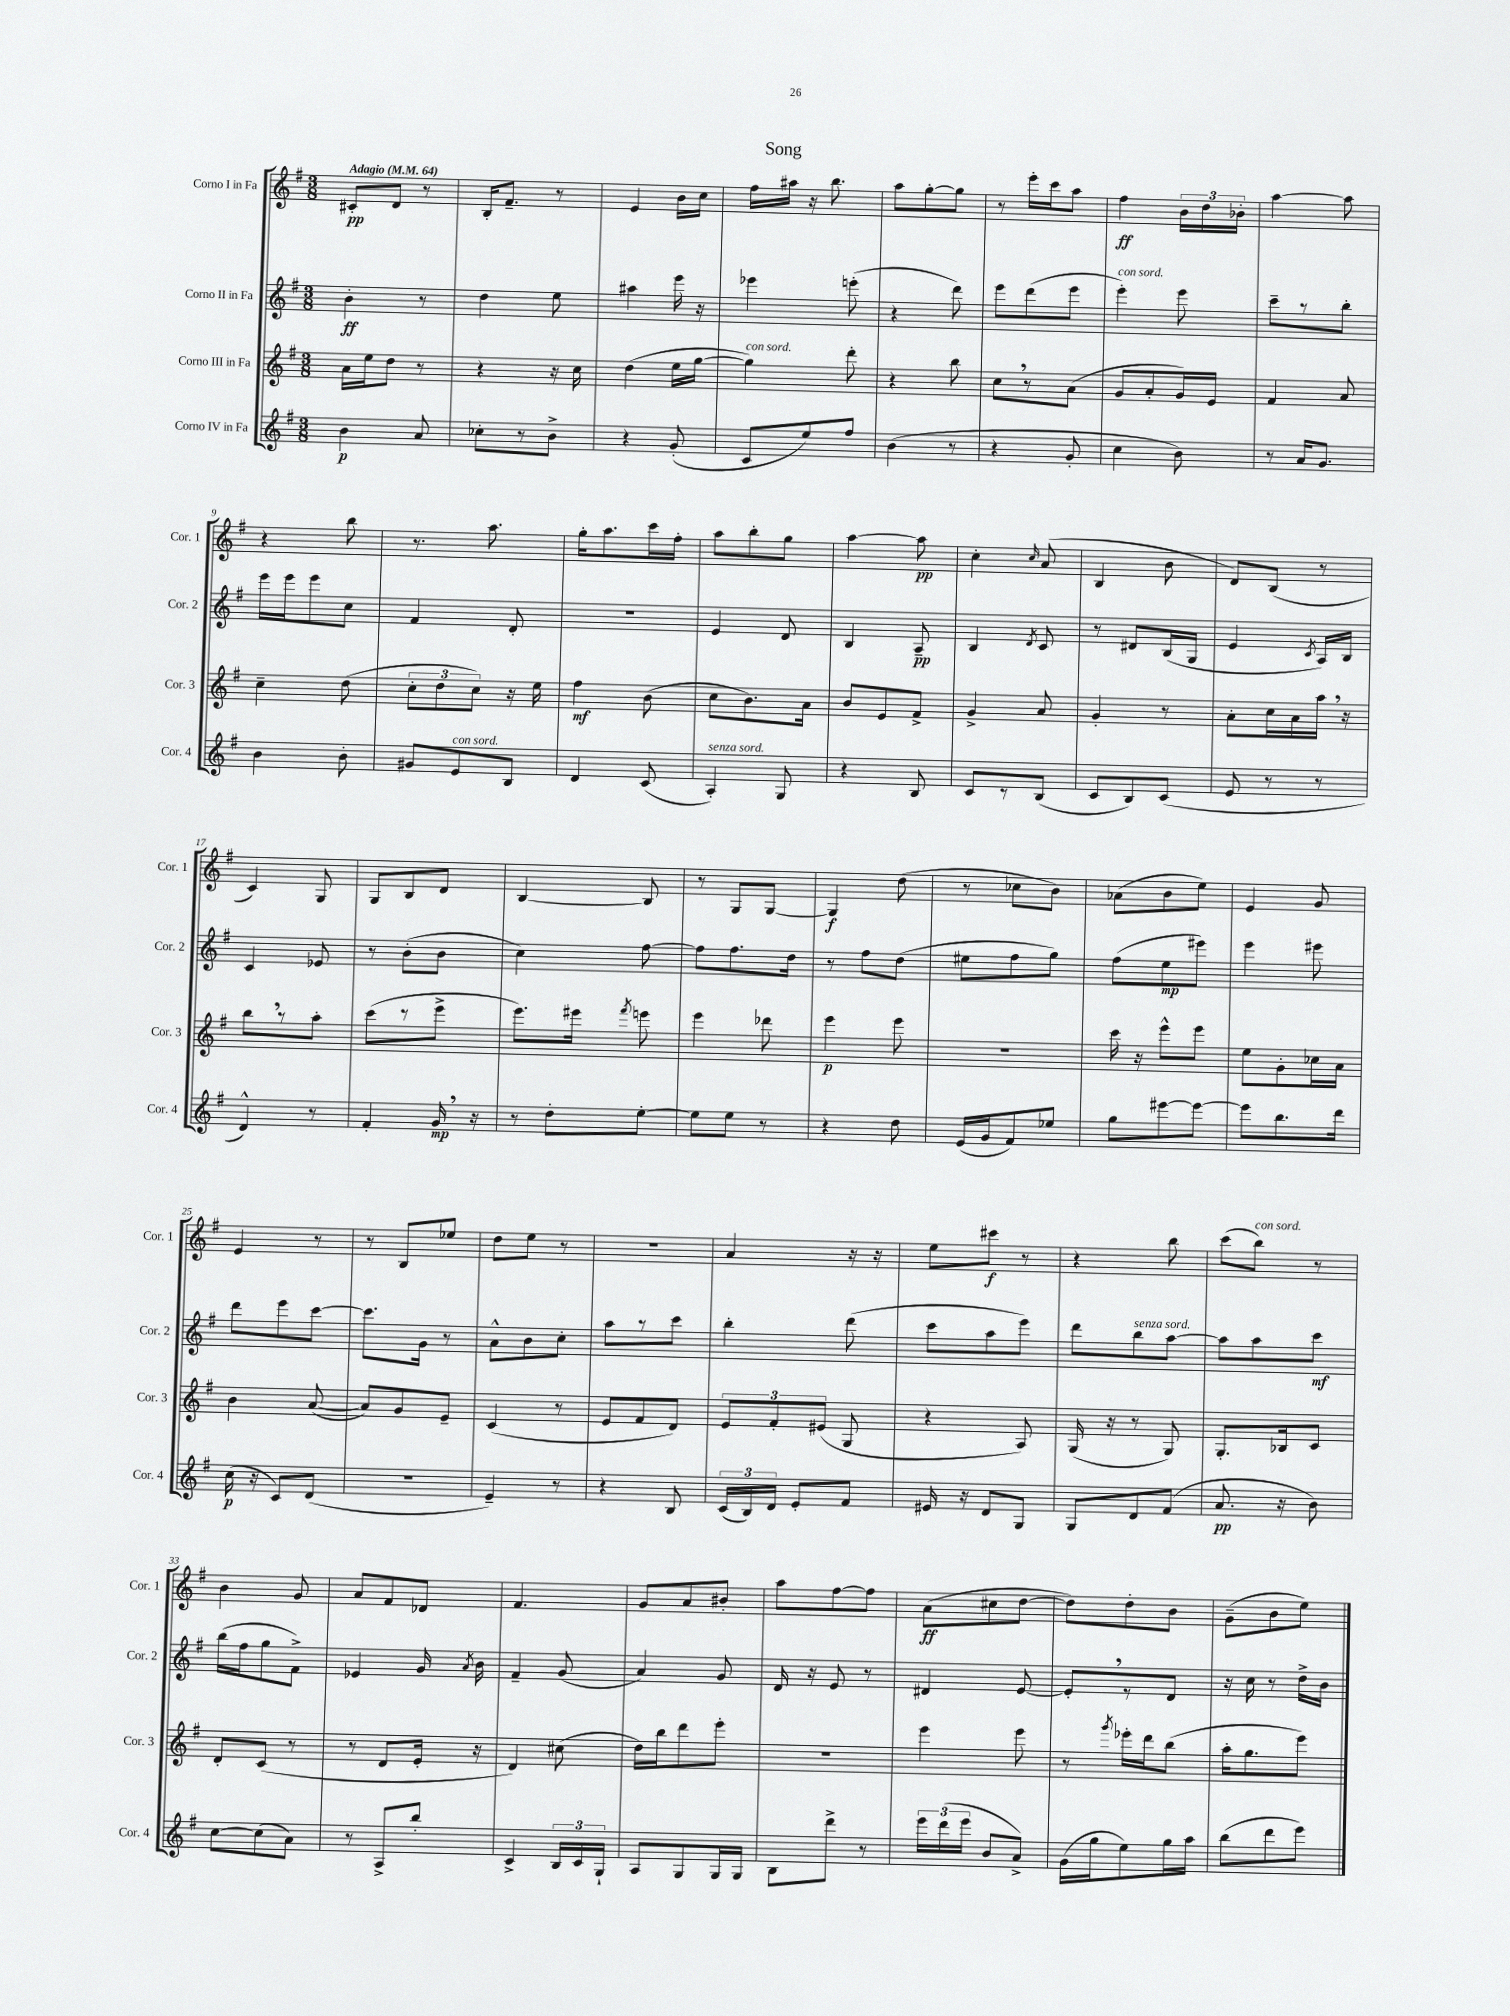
\header { title = "Song" }
<<
\new StaffGroup <<
\new Staff = "s0" \with { instrumentName = "Corno I in Fa" shortInstrumentName = "Cor. 1" } {
    \clef treble \key g \major \numericTimeSignature \time 3/8 \tempo "Adagio" 4 = 64
    \autoBeamOff cis'8[-.\pp d'8] r8 |
    b16[-. fis'8.]-- r8 |
    e'4 b'16[ c''16] |
    fis''16[ ais''16] r16 b''8. |
    a''8[ g''8~-. g''8] |
    r8 e'''16[-. c'''16 a''8] |
    fis''4\ff \tuplet 3/2 { b'16[ d''16 bes'16]-. } |
    a''4~ a''8 |
    r4 b''8 |
    r8. a''8. |
    g''16[-. a''8. c'''16 fis''16]-. |
    a''8[ b''8-. g''8] |
    a''4~ a''8\pp |
    c''4-. \grace { c''16 } a'8( |
    b4 b'8 |
    d'8[) b8]( r8 |
    c'4) g8 |
    g8[ b8 d'8] |
    b4~ b8 |
    r8 g8[ g8]~ |
    g4\f d''8( |
    r8 ces''8[ b'8]) |
    aes'8[( b'8 e''8]) |
    e'4 g'8 |
    e'4 r8 |
    r8 b8[ ees''8] |
    d''8[ e''8] r8 |
    R4. |
    a'4 r16 r16 |
    e''8[ cis'''8]\f r8 |
    r4 b''8 |
    c'''8[( b''8]^\markup { \italic "con sord." }) r8 |
    b'4 g'8 |
    a'8[ fis'8 des'8] |
    fis'4. |
    g'8[ a'8 bis'8]-. |
    a''8[ fis''8~ fis''8] |
    a'8[\ff( cis''8 d''8]~ |
    d''8[) d''8-. b'8] |
    g'8[--( b'8 e''8]) \bar "|." |
}
\new Staff = "s1" \with { instrumentName = "Corno II in Fa" shortInstrumentName = "Cor. 2" } {
    \clef treble \key g \major \numericTimeSignature \time 3/8
    \autoBeamOff b'4-.\ff r8 |
    d''4 e''8 |
    ais''4 e'''16 r16 |
    ees'''4 e'''8-.( |
    r4 d'''8) |
    e'''8[ d'''8( e'''8] |
    e'''4-.^\markup { \italic "con sord." }) e'''8 |
    c'''8[-- r8 b''8]-. |
    e'''16[ e'''16 e'''8 c''8] |
    fis'4 d'8-. |
    R4. |
    e'4 d'8 |
    b4 a8--\pp |
    b4 \acciaccatura { d'8 } c'8 |
    r8 dis'8[ b16( g16] |
    e'4 \acciaccatura { c'8 } a16[) b16] |
    c'4 ees'8 |
    r8 b'8[-.( b'8] |
    c''4) fis''8~ |
    fis''8[ fis''8. d''16] |
    r8 fis''8[ d''8]( |
    eis''8[ fis''8 g''8]) |
    fis''8[( e''8\mp eis'''8]) |
    e'''4 eis'''8 |
    d'''8[ e'''8 c'''8]~ |
    c'''8.[ g'16] r8 |
    a'8[-^ b'8 c''8]-. |
    a''8[ r8 c'''8] |
    b''4-. d'''8( |
    c'''8[ a''8 e'''8]) |
    d'''8[ b''8^\markup { \italic "senza sord." } a''8]~ |
    a''8[ a''8 c'''8]\mf |
    b''16[( fis''16 g''8 fis'8]->) |
    ees'4 g'16 \acciaccatura { a'8 } b'16 |
    fis'4-- g'8( |
    a'4) g'8 |
    d'16 r16 e'8 r8 |
    dis'4 e'8~ |
    e'8[-. \breathe r8 d'8] |
    r16 c''16 r8 d''16[-> b'16] \bar "|." |
}
\new Staff = "s2" \with { instrumentName = "Corno III in Fa" shortInstrumentName = "Cor. 3" } {
    \clef treble \key g \major \numericTimeSignature \time 3/8
    \autoBeamOff a'16[ e''16 d''8] r8 |
    r4 r16 c''16 |
    d''4( e''16[ g''16]~ |
    g''4^\markup { \italic "con sord." }) d'''8-. |
    r4 b''8 |
    c''8[ \breathe r8 a'8]( |
    g'8[ a'8-. g'16) e'16] |
    fis'4 a'8 |
    c''4-- d''8( |
    \tuplet 3/2 { c''8[-. d''8 c''8]) } r16 e''16 |
    fis''4\mf b'8( |
    c''8[ b'8.) a'16] |
    b'8[ e'8 fis'8]-> |
    g'4-> a'8 |
    g'4-. r8 |
    a'8[-. c''16 a'16 a''16] \breathe r16 |
    b''8[ \breathe r8 a''8]-. |
    c'''8[( r8 e'''8]-> |
    e'''8.[) eis'''16] \acciaccatura { fis'''8 } e'''8 |
    e'''4 des'''8 |
    e'''4\p e'''8 |
    r4. |
    c'''16 r16 e'''8[-^ e'''8] |
    e''8[ g'8-. ces''16 a'16] |
    b'4 a'8~( |
    a'8[) g'8 e'8]-- |
    c'4( r8 |
    e'8[ fis'8 d'8]) |
    \tuplet 3/2 { e'8[ fis'8-. eis'8]( } g8 |
    r4 a8) |
    g16( r16 r8 g8) |
    g8.[-. bes16 c'8] |
    d'8[-. c'8]( r8 |
    r8 d'8[ e'16]-. r16 |
    d'4) cis''8( |
    d''16[) b''16 d'''8 e'''8]-. |
    R4. |
    e'''4 e'''8 |
    r8 \acciaccatura { g'''8 } ees'''16[-. d'''16 b''8]( |
    a''16[-. g''8. e'''8]) \bar "|." |
}
\new Staff = "s3" \with { instrumentName = "Corno IV in Fa" shortInstrumentName = "Cor. 4" } {
    \clef treble \key g \major \numericTimeSignature \time 3/8
    \autoBeamOff b'4\p a'8 |
    ces''8[-. r8 b'8]-> |
    r4 g'8-.( |
    c'8[ e''8) fis''8] |
    b'4( r8 |
    r4 g'8-. |
    c''4 b'8) |
    r8 a'16[ g'8.] |
    b'4 b'8-. |
    gis'8[ e'8^\markup { \italic "con sord." } b8] |
    d'4 c'8( |
    a4-.^\markup { \italic "senza sord." }) g8 |
    r4 b8 |
    c'8[ r8 b8]( |
    c'8[ b8) c'8]( |
    e'8 r8 r8 |
    d'4-^) r8 |
    fis'4-. g'16\mp \breathe r16 |
    r8 d''8[-. e''8]~-. |
    e''8[ e''8] r8 |
    r4 d''8 |
    e'16[( g'16 fis'8) ees''8] |
    g''8[ eis'''8~ eis'''8]~ |
    eis'''8[ b''8. d'''16] |
    c''16\p( r16 c'8[) d'8]( |
    R4. |
    e'4--) r8 |
    r4 b8 |
    \tuplet 3/2 { c'16[( b16) d'16] } e'8[-. fis'8] |
    eis'16 r16 d'8[ g8] |
    g8[ d'8 fis'8]( |
    a'8.\pp r16 b'8) |
    c''8[~ c''8( a'8]) |
    r8 a8[-> b''8]-. |
    c'4-> \tuplet 3/2 { b16[ c'16 g16]-! } |
    a8[ g8 g16 g16] |
    b8[ d'''8]-> r8 |
    \tuplet 3/2 { e'''16[ d'''16( e'''16] } b'8[ a'8]->) |
    g'16[( g''16 e''8) g''16 a''16] |
    b''8[( d'''8 e'''8]) \bar "|." |
}
>>
>>
